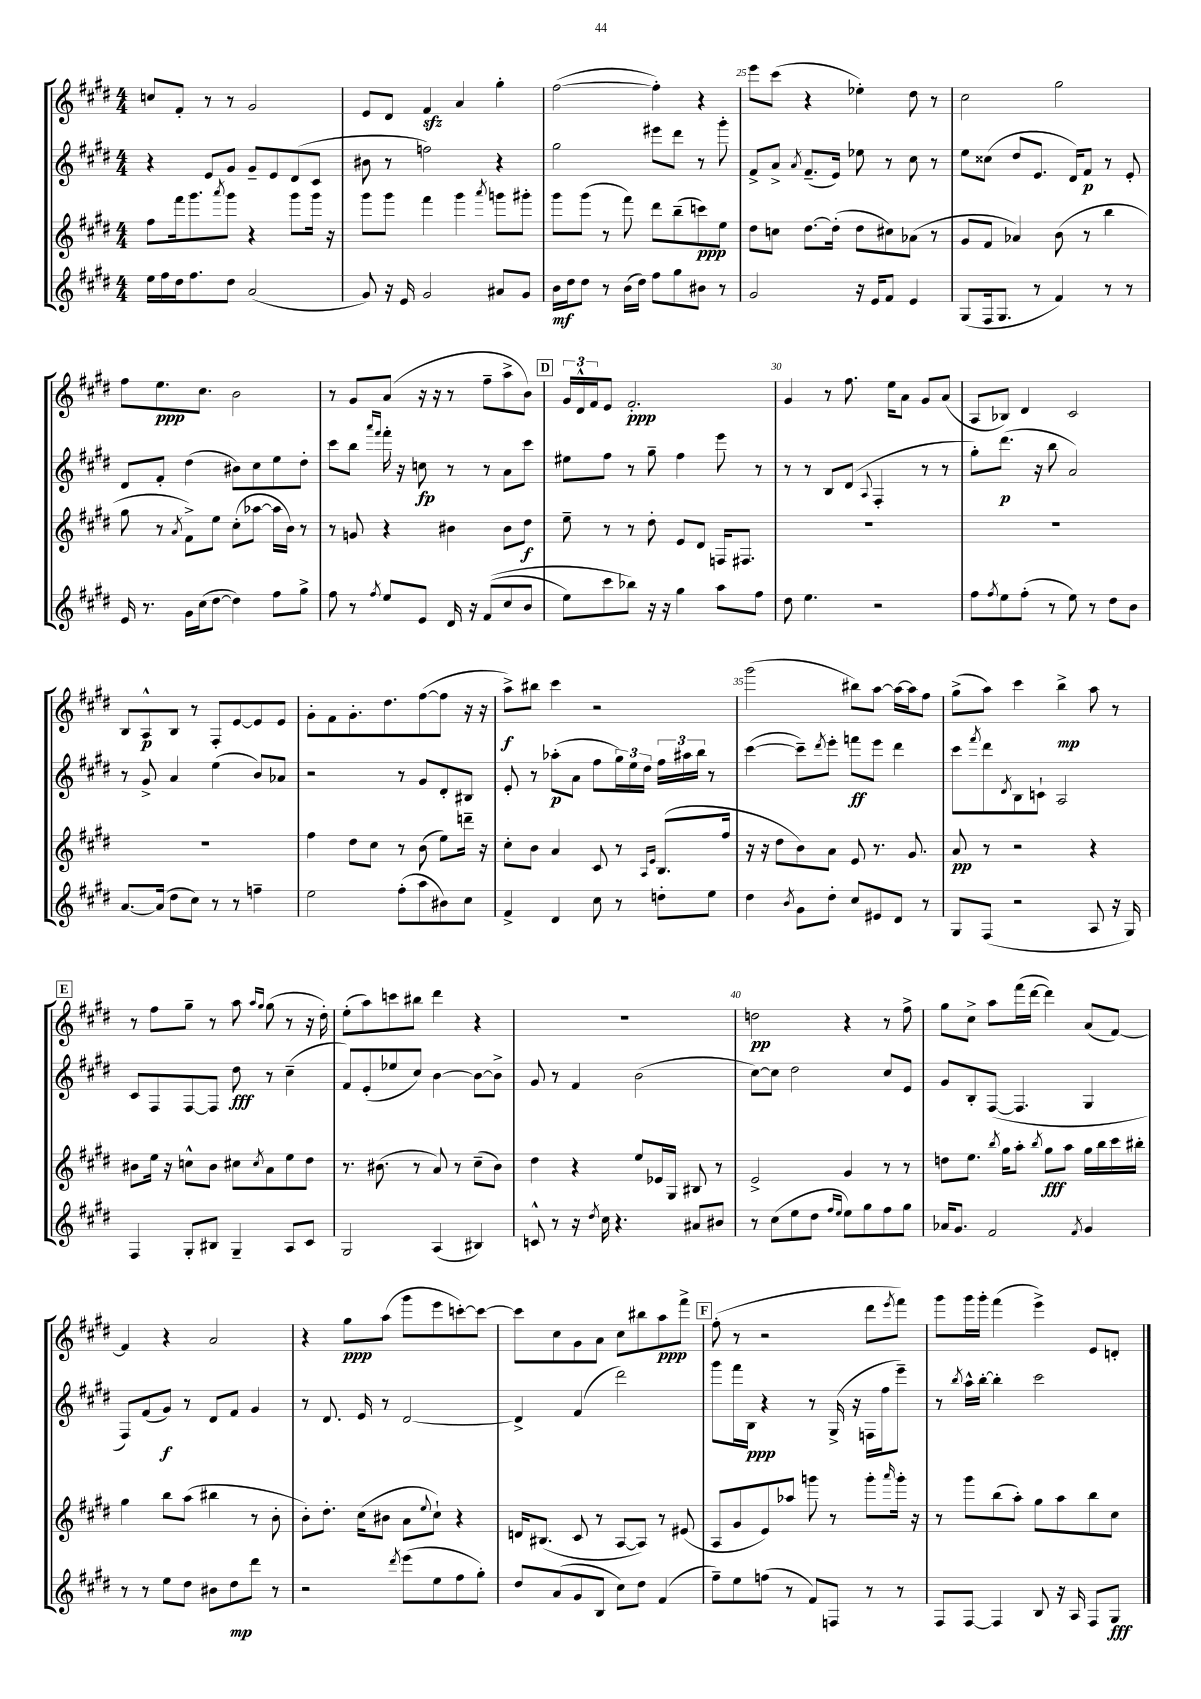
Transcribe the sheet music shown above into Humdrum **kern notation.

**kern	**kern	**kern	**kern
*staff4	*staff3	*staff2	*staff1
*clefG2	*clefG2	*clefG2	*clefG2
*k[f#c#g#d#]	*k[f#c#g#d#]	*k[f#c#g#d#]	*k[f#c#g#d#]
*M4/4	*M4/4	*M4/4	*M4/4
16ee	8ff#	4r	8cc
16ff#	.	.	.
16dd#	16fff#	.	8f#'
8.ff#	8.ggg#	.	.
.	.	8e	8r
.	8qaaa	.	.
8dd#	8ggg#	8g#	8r
(2a	4r	8g#~	2g#
.	.	8e	.
.	8ggg#	(8d#	.
.	16ggg#	8c#	.
.	16r	.	.
=	=	=	=
8g#)	8ggg#	8b#	8e
16r	8ggg#	8r	8d#
16e	.	.	.
2g#	4fff#	2ff)	4f#
.	4ggg#	.	4a
.	8qaaa	.	.
8a#	8ggg	4r	4gg#'
8g#	8ggg#'	.	.
=	=	=	=
16b	8ggg#	2gg#	([2ff#
16dd#	.	.	.
8dd#	(8ggg#	.	.
8r	8r	.	.
(16b	8fff#)	.	.
16dd#)	.	.	.
8ff#	8ddd#	8eee#	4ff#'])
8gg#	(8bb~	8ddd#	.
8b#	8ccc)	8r	4r
8r	8ee	8ggg#'	.
=	=	=	=
2g#	8dd#	8f#^	8eee
.	8cc	8a^	(8ccc#
.	.	8qa	.
.	[8.dd#	(8.f#~	4r
.	(16dd#']	16e)	.
16r	8dd#	8ee-	4ee-')
16e	.	.	.
8f#	8cc#)	8r	.
4e	(8a-	8cc#	8dd#
.	8r	8r	8r
=	=	=	=
(8G#	8g#	8ee	2cc#
16F#	8f#	(8cc##	.
8.G#	.	.	.
.	4a-)	8dd#	.
8r	.	8.e	.
4f#)	(8b	.	2gg#
.	.	16d#)	.
.	8r	8f#	.
8r	4bb	8r	.
8r	.	8e'	.
=	=	=	=
16e	8gg#	8d#	8ff#
8.r	.	.	.
.	8r	8f#'	8.ee
.	8qa	.	.
16g#	8f#^)	(4dd#	.
(16cc#	.	.	8.cc#
[8dd#	8ee	.	.
4dd#])	(8cc#'	8b#)	2b
.	[8aa-	8cc#	.
8ff#	16aa-]	8ee	.
.	16b)	.	.
8gg#^	8r	8dd#'	.
=	=	=	=
8ff#	8r	8ccc#	8r
8r	8g	8bb	8g#
.	.	16qqaaa	.
8qff#	.	16qqfff#	.
8ee	4r	16fff#'	(8a
.	.	16r	.
8e	.	8cc	16r
.	.	.	16r
16d#	4b#	8r	8r
16r	.	.	.
&((8f#	.	8r	8ff#~
8cc#	8b#	8a	8aa^
8b	8dd#	8ccc#	8b)
=	=	=	=
8ee)	8ee~	8ee#	24g#
.	.	.	24d#^^
.	.	.	24f#
8ccc#	8r	8ff#	8e
8bb-&)	8r	8r	2.f#'
16r	8dd#'	8gg#~	.
16r	.	.	.
4gg#	8e	4ff#	.
.	8d#	.	.
8aa	16F	8eee	.
.	8.F#	.	.
8ff#	.	8r	.
=	=	=	=
8dd#	1r	8r	4g#
4.ee	.	8r	.
.	.	8B	8r
.	.	(8d#	8.ff#
.	.	8qqA	.
2r	.	4F#'	.
.	.	.	16ee
.	.	.	8a
.	.	8r	8g#
.	.	8r	(8a
=	=	=	=
8ff#	1r	8gg#')	8A
8qff#	.	.	.
8ee	.	(8.ddd#	8B-)
(8ff#'	.	.	4d#
.	.	16r	.
8r	.	8bb	.
8ee)	.	2a)	2c#
8r	.	.	.
8dd#	.	.	.
8b	.	.	.
=	=	=	=
[8.a	1r	8r	8B
.	.	8g#^	8A^^
(16a]	.	.	.
8dd#	.	4a	8B
8cc#)	.	.	8r
8r	.	(4ee	8F#'
8r	.	.	[8e
4ff~	.	8b)	8e]
.	.	8a-	8e
=	=	=	=
2ee	4ff#	2r	8g#'
.	.	.	8f#
.	8dd#	.	8.g#'
.	8cc#	.	.
.	.	.	8.dd#
(8ff#'	8r	8r	.
8aa	(8b	8g#	([8ff#
8b#)	8ee)	8d#'	8ff#]
8cc#	16ddd~	8B#	16r
.	16r	.	16r
=	=	=	=
4f#^	8cc#'	8e'	8aa^)
.	8b	8r	8bb#
4d#	4a	(8aa-'	4ccc#
.	.	8a	.
8cc#	8c#	8ff#	2r
8r	8r	24gg#)	.
.	.	24ee	.
.	.	24dd#	.
.	16qqA	.	.
.	16qqe	.	.
8dd'	(8.B	24ff#	.
.	.	24aa#	.
.	.	24bb	.
8ee	.	8r	.
.	16ff#	.	.
=	=	=	=
4dd#	16r	([4ccc#	(2ggg#
.	16r	.	.
.	8dd#	.	.
8qb	.	.	.
8g#	8b)	8ccc#~])	.
.	.	8qddd#	.
8dd#'	8a	8eee'	.
8cc#	8e	8fff	8bb#)
8e#	8.r	8eee	[8aa
8d#	.	4ddd#	16aa_
.	8.g#	.	16aa]
8r	.	.	8ff#
=	=	=	=
8G#	8a	8ccc#	(8gg#^
.	.	8qfff#	.
(8F#	8r	8ddd#	8aa)
.	.	8qd#	.
2r	2r	8B	4ccc#
.	.	8c`	.
.	.	2A	4bb^
8A	4r	.	8aa
16r	.	.	8r
16G#)	.	.	.
=	=	=	=
4F#	8b#	8c#	8r
.	16ee	8F#	8ff#
.	16r	.	.
8G#'	8cc^^	[8F#	8gg#~
8B#	8b#	8F#]	8r
4G#~	8cc#	8dd#	8aa
.	.	.	16qqaa
.	8qcc#	.	16qqgg#
.	8a	8r	(8gg#
8A	8ee	(4cc#~	8r
8c#	8dd#	.	16r
.	.	.	16dd#')
=	=	=	=
2G#	8.r	8f#)	(8ee'
.	.	(8e'	8aa)
.	(8.b#	.	.
.	.	8ee-	8ccc
.	8r	8cc#)	8bb#
(4A	8a)	[4b	4ddd#
.	8r	.	.
4B#)	(8cc#~	8b_	4r
.	8b#)	8b^]	.
=	=	=	=
8c^^	4dd#	8g#	1r
8r	.	8r	.
16r	4r	4f#	.
8qdd#	.	.	.
16cc#	.	.	.
4.r	.	.	.
.	8ee	(2b	.
.	16e-	.	.
.	16G#	.	.
8a#	8B#	.	.
8b#	8r	.	.
=	=	=	=
8r	2e^	[8cc#)	2dd
(8cc#	.	8cc#]	.
8ee	.	2dd#	.
8dd#	.	.	.
16qqff#	.	.	.
16qqee	.	.	.
8ee)	4g#	.	4r
8gg#	.	.	.
8ff#	8r	8cc#	8r
8gg#	8r	8e	8ff#^
=	=	=	=
16a-	8dd	8g#	8gg#
8.g#	.	.	.
.	8.ee	8B'	8cc#^
2f#	.	([8F#	8aa
.	8qbb	.	.
.	16gg#	.	.
.	8aa'	4.F#]	(16fff#
.	.	.	[16ddd#
.	8qbb	.	.
.	8gg#	.	4ddd#])
.	8aa	.	.
8qf#	.	.	.
4g#	16gg#	4G#	(8a
.	16bb	.	.
.	16ccc#	.	[8f#)
.	16bb#'	.	.
=	=	=	=
8r	4gg#	8F#)	4f#]
8r	.	(8f#	.
8ee	8bb	8g#)	4r
8dd#	(8aa	8r	.
8b#	4bb#	8d#	2a
8dd#	.	8f#	.
8ddd#	8r	4g#	.
8r	8b'	.	.
=	=	=	=
2r	8b')	8r	4r
.	8.dd#'	8.d#	.
.	.	.	8gg#
.	(16cc#	16e	.
.	8b#	8r	(8aa
8qddd#	.	.	.
(8eee	8a	[2d#	8ggg#
.	8qqee	.	.
8ee	8cc#`)	.	8eee
8ff#	4r	.	[8ccc')
8gg#')	.	.	8ccc_
=	=	=	=
8dd#	16d	4d#^]	8ccc]
.	(8.B#	.	.
(8a	.	.	8cc#
8g#	8c#	(4f#	8g#
8B	8r	.	8a
8cc#)	[8A	2ddd#)	8cc#
8dd#	8A])	.	8bb#
(4f#	8r	.	8aa
.	(8e#	.	8fff#^
=	=	=	=
8ff#~)	8A	8ggg#	(8ff#'
8ee	8g#	16fff#	8r
.	.	16B	.
(8ff	8e)	4r	2r
8r	8aa-	.	.
8f#)	8ggg	8r	.
8F	8r	(16G#^	.
.	.	16r	.
8r	8ggg'	16F	8ddd#
.	.	16ff#	.
.	16qqaaa	.	8qeee
8r	16ggg'	8eee~)	8fff#)
.	16r	.	.
=	=	=	=
8F#	8r	8r	8ggg#
.	.	8qbb	.
[8F#	8ggg#	16aa^^	16ggg#
.	.	[16bb'	16ggg#'
4F#]	(8bb	4bb']	(4fff#
.	8aa')	.	.
8B	8gg#	2ccc#	4eee^)
16r	8aa	.	.
16A	.	.	.
8F#	8bb	.	8e
8G#	8cc#	.	8d'
==	==	==	==
*-	*-	*-	*-
